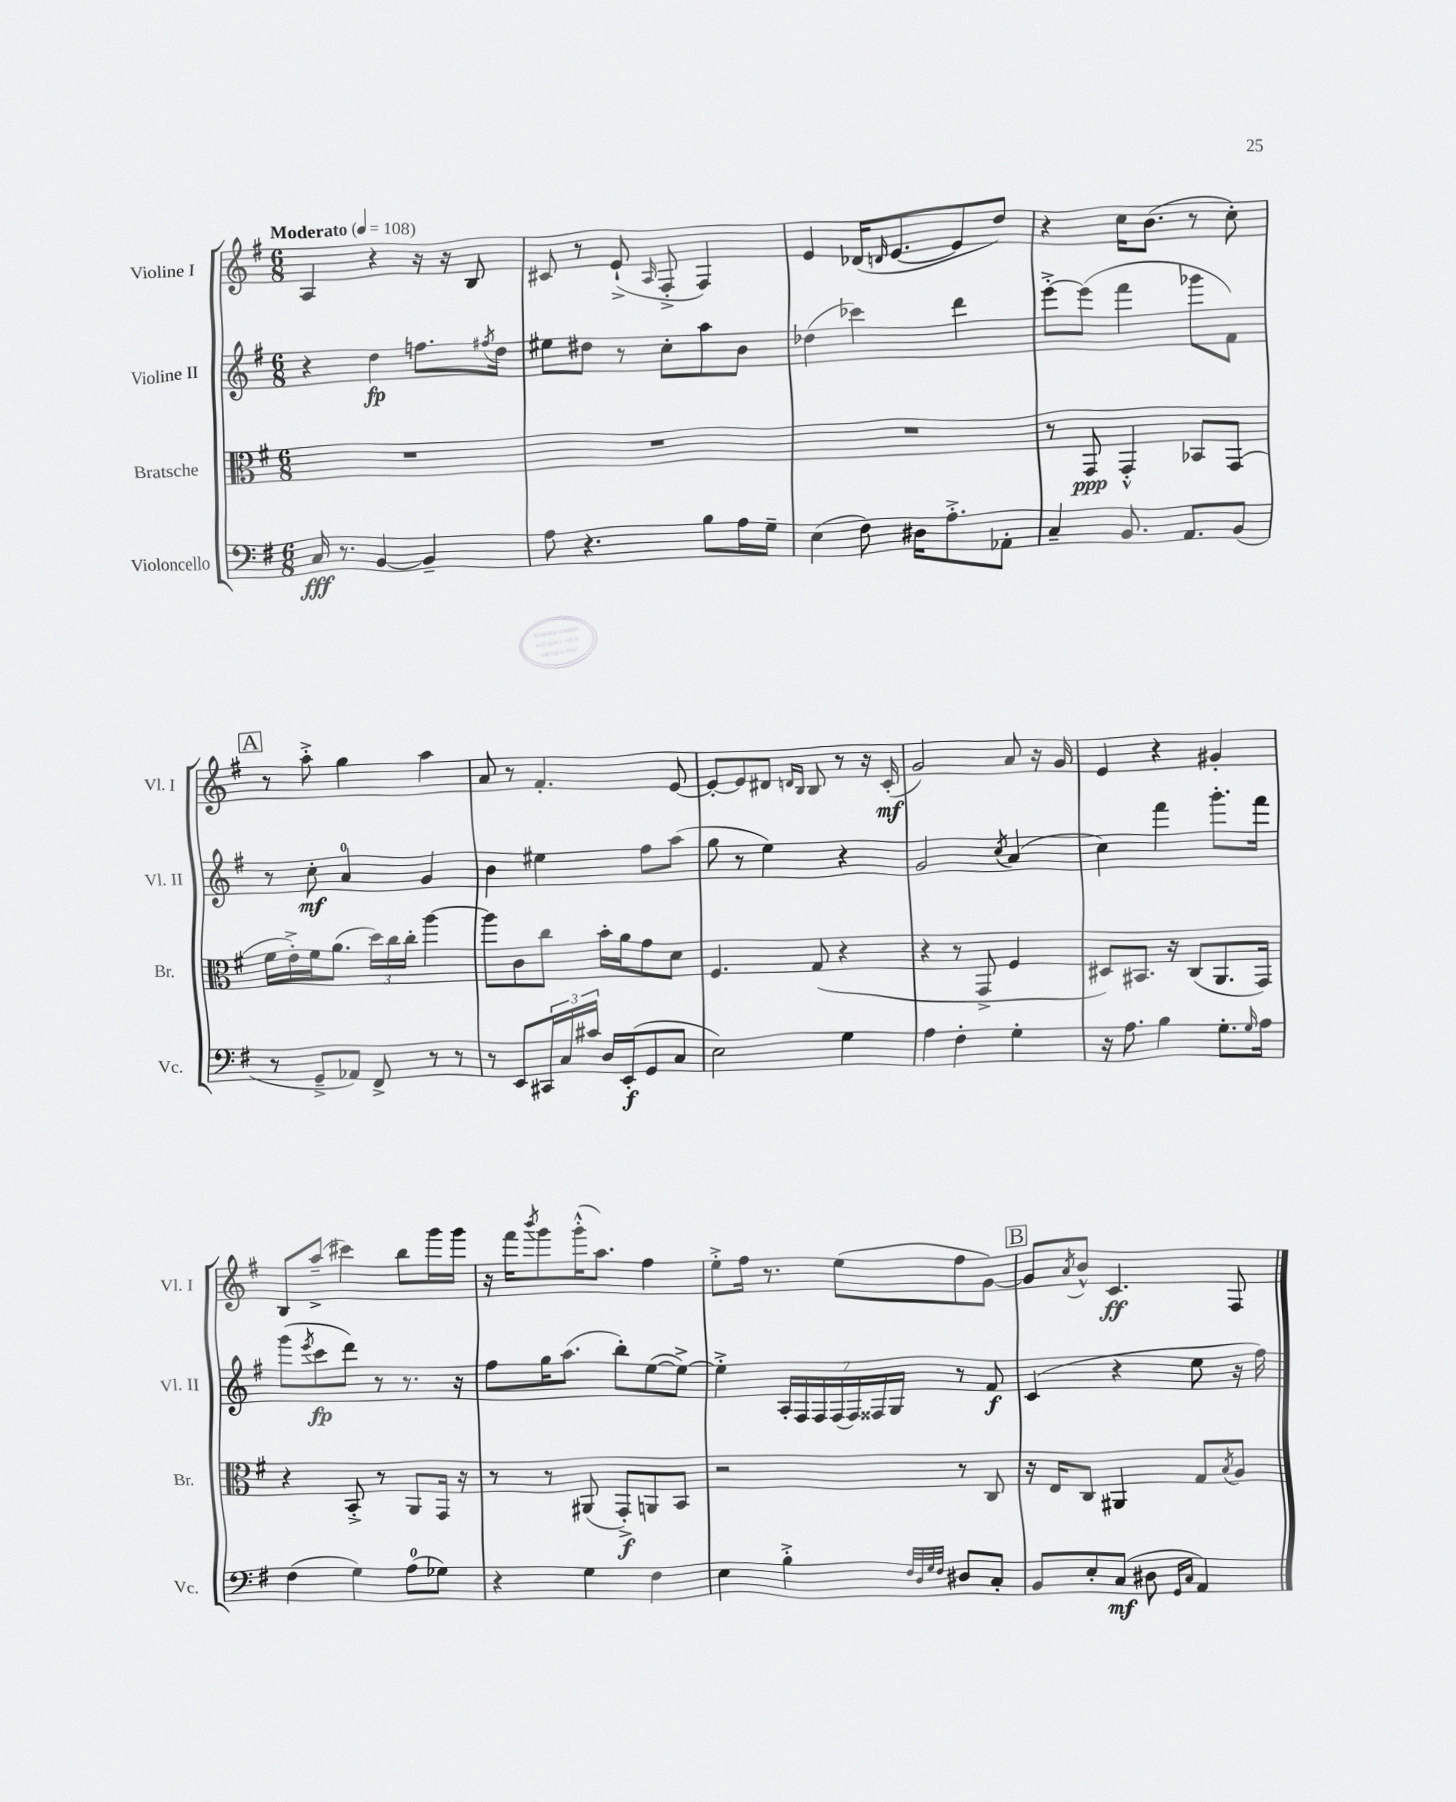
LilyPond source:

<<
\new StaffGroup <<
\new Staff = "s0" \with { instrumentName = "Violine I" shortInstrumentName = "Vl. I" } {
    \clef treble \key g \major \numericTimeSignature \time 6/8 \tempo "Moderato" 4 = 108
    a4 r4 r16 r16 b8 |
    cis'8 r8 e'8-!->( \grace { a16 } fis8-.-> fis4) |
    e'4 des'16( \grace { d'16 } e'8.~ e'8 d''8) |
    r4 c''16 b'8.( r8 c''8-.) |
    \mark \markup { \box "A" } r8 a''8-.-> g''4 a''4 |
    a'8 r8 fis'4.-. e'8~ |
    e'8~-. e'8 dis'8 \grace { d'16 b16 } b8 r8 r16 c'16-.\mf( |
    g'2) a'8 r16 g'16 |
    e'4 r4 gis'4-. |
    b8 a''8--->( cis'''4) b''8 g'''16 g'''16 |
    r16 fis'''16 \acciaccatura { b'''8 } g'''8 g'''16-.-^( a''8.) fis''4 |
    e''8-.-> fis''16 r8. e''8( fis''8 g'8~) |
    \mark \markup { \box "B" } g'8 \acciaccatura { a'8 } b'8-^ c'4.\ff fis8 \bar "|." |
}
\new Staff = "s1" \with { instrumentName = "Violine II" shortInstrumentName = "Vl. II" } {
    \clef treble \key g \major \numericTimeSignature \time 6/8
    r4 d''4\fp f''8. \acciaccatura { fis''8 } d''16 |
    eis''8 dis''8 r8 c''8-. a''8 b'8 |
    des''4( ces'''4) d'''4 |
    e'''8~-.-> e'''8( fis'''4 ges'''8 fis'8) |
    \mark \markup { \box "A" } r8 c''8-.\mf a'4-0 g'4 |
    b'4 eis''4 fis''8 a''8( |
    g''8 r8 e''4) r4 |
    g'2 \acciaccatura { c''8 } a'4( |
    c''4) fis'''4 g'''8.-. fis'''16 |
    g'''8( \acciaccatura { e'''8 } c'''8\fp d'''8) r8 r8. r16 |
    fis''8 g''16 a''8.( b''8-.) e''8~( e''8~->) |
    e''4-.-> \tuplet 7/4 { a16-. fis16 fis16 fis16( fis16) fisis16 g16 } r8 fis'8\f |
    \mark \markup { \box "B" } c'4( r4 e''8 r16 fis''16) \bar "|." |
}
\new Staff = "s2" \with { instrumentName = "Bratsche" shortInstrumentName = "Br." } {
    \clef alto \key g \major \numericTimeSignature \time 6/8
    R2. |
    R2. |
    R2. |
    r8 g,8\ppp g,4-.-^ bes,8 g,8( |
    \mark \markup { \box "A" } fis'16 e'16-.->) fis'16 a'8.( \tuplet 3/2 { d''16) c''16 c''16-. } a''4~ |
    a''8 c'8 c''8 b'16-. a'16 g'8 d'8 |
    fis4. g8( r4 |
    r4 r8 g,8-> fis4 |
    dis8) bis,8. r16 c8( a,8. g,16) |
    r4 b,8-.-> r8 a,8 g,16 r16 |
    r8 r8 ais,8( g,8-.->\f) a,8 b,8 |
    r2 r8 c8 |
    \mark \markup { \box "B" } r16 e16 c8 ais,4 g8 \acciaccatura { b8 } a8 \bar "|." |
}
\new Staff = "s3" \with { instrumentName = "Violoncello" shortInstrumentName = "Vc." } {
    \clef bass \key g \major \numericTimeSignature \time 6/8
    c16\fff r8. b,4~ b,4-- |
    a8 r4. b8 a16 g16-- |
    e4( fis8) dis16 a8.-.-> aes,8-. |
    c4-- b,8. a,8. b,8( |
    \mark \markup { \box "A" } r8 g,8---> aes,8) fis,8-> r8 r8 |
    r8 e,8 \tuplet 3/2 { cis,16 c16 cis'16 } d16 e,16-.\f( g,8 c8 |
    e2) g4 |
    a4 fis4-. g4-. |
    r16 a8. b4 g8.-. \grace { g16 } a16 |
    fis4( g4) a8-0( ges8) |
    r4 g4 fis4 |
    e4 b4-.-> \grace { fis32 d32 g32 fis32 } dis8 c8-. |
    \mark \markup { \box "B" } b,8 e8-. c8\mf( dis8 \grace { g,16 c16 } a,4) \bar "|." |
}
>>
>>
\layout { \context { \Score \remove "Bar_number_engraver" } }
